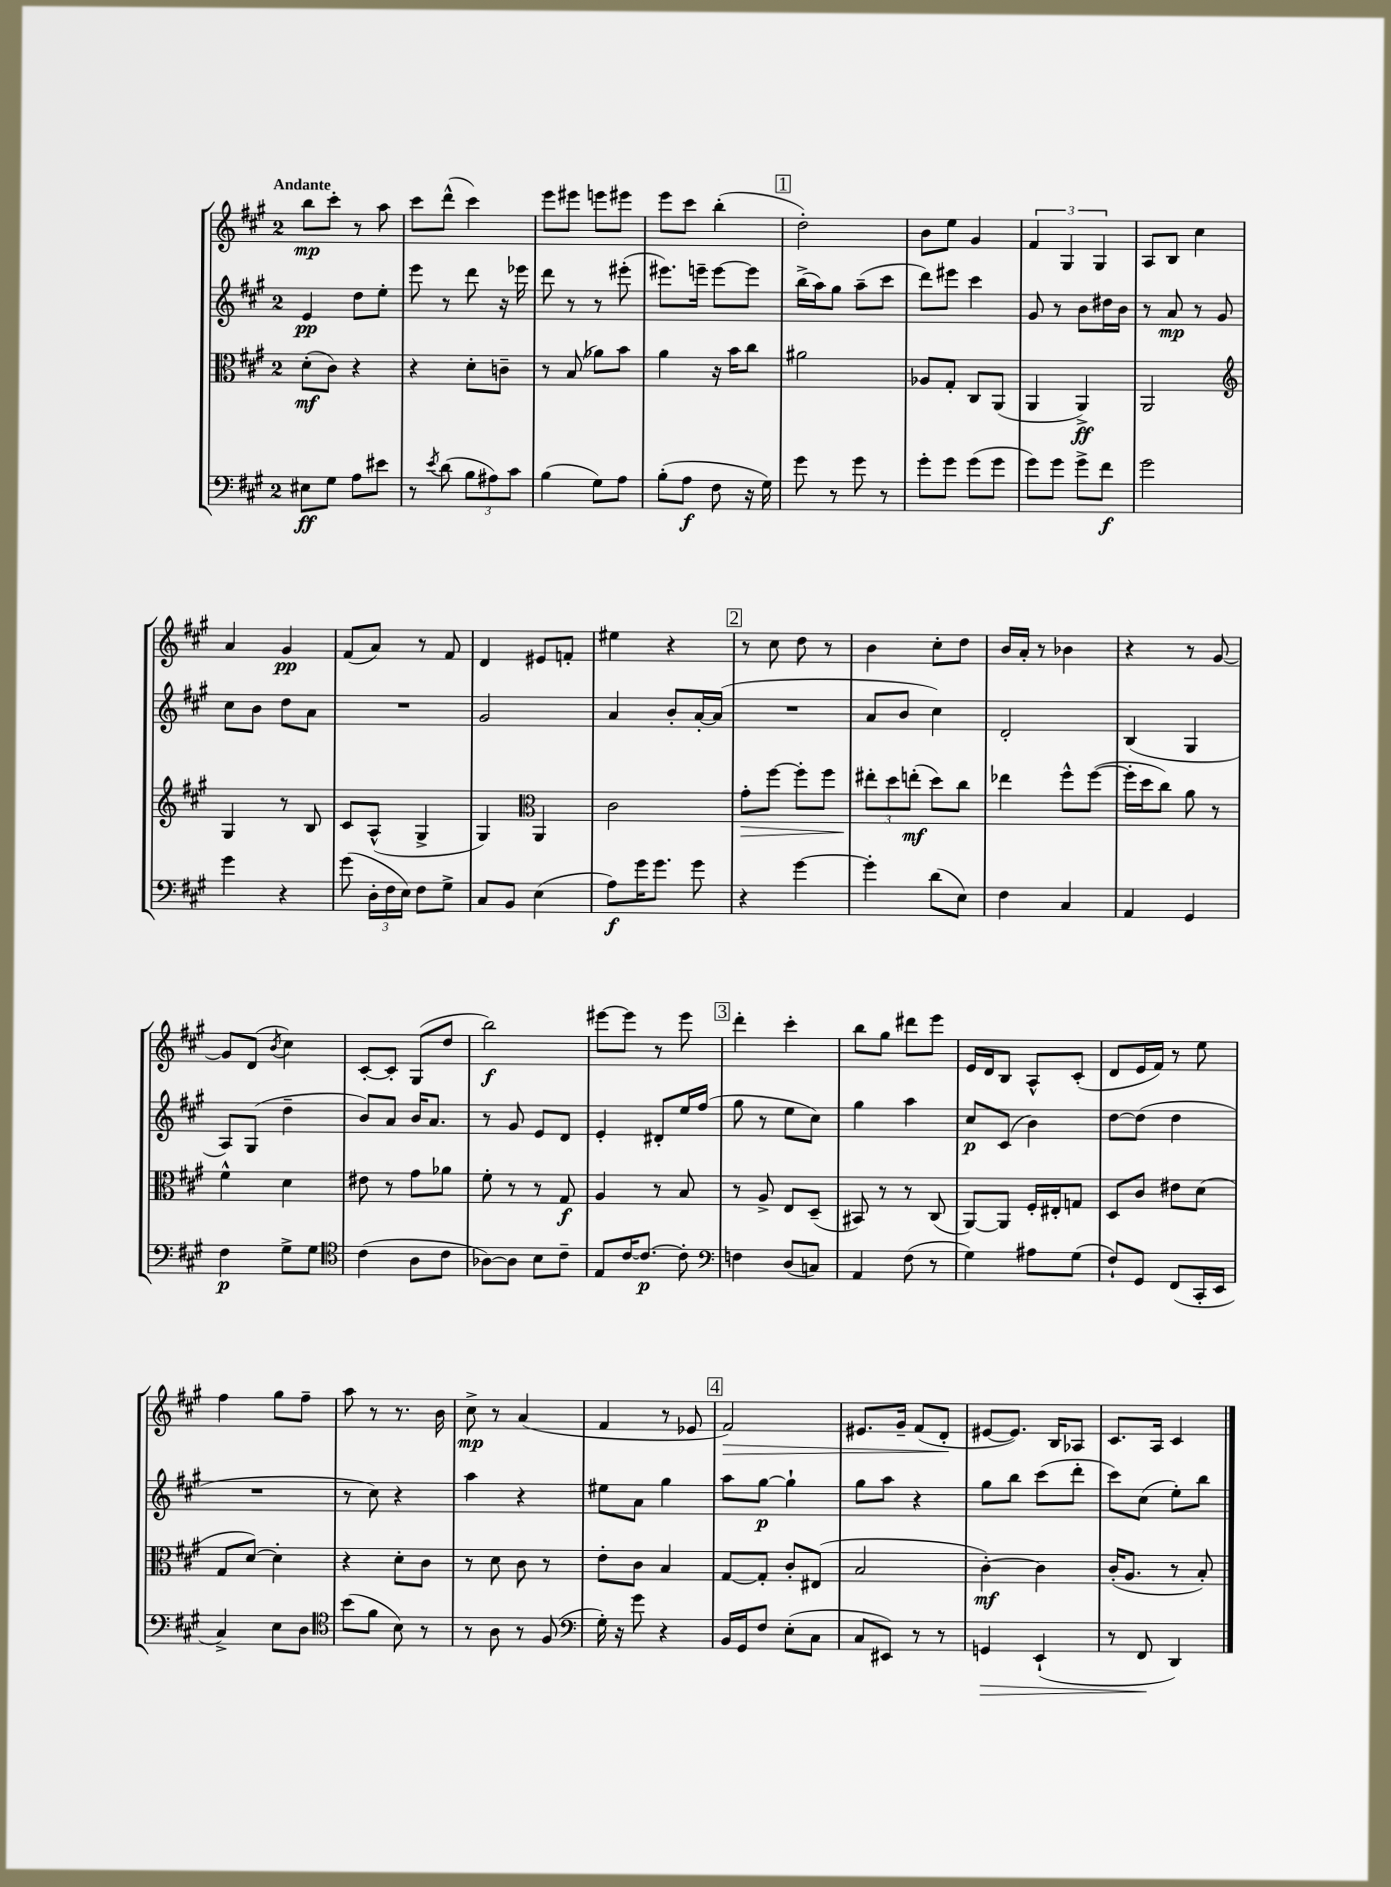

**kern	**dynam	**kern	**dynam	**kern	**dynam	**kern	**dynam
*part4	*part4	*part3	*part3	*part2	*part2	*part1	*part1
*staff4	*staff4	*staff3	*staff3	*staff2	*staff2	*staff1	*staff1
*clefF4	*	*clefC3	*	*clefG2	*	*clefG2	*
*k[f#c#g#]	*	*k[f#c#g#]	*	*k[f#c#g#]	*	*k[f#c#g#]	*
*M2/4	*	*M2/4	*	*M2/4	*	*M2/4	*
=1	=1	=1	=1	=1	=1	=1	=1
!	!	!	!	!	!	!LO:TX:a:B:t=Andante	!
8E#X\L	ff	(8d'\L	mf	4e/	pp	8bb\L	mp
8G#\J	.	8c#\J)	.	.	.	8ccc#'\J	.
8A\L	.	4r	.	8dd\L	.	8r	.
8e#X\J	.	.	.	8ee'\J	.	8aa\	.
=2	=2	=2	=2	=2	=2	=2	=2
8r	.	4r	.	8eee\	.	8ccc#\L	.
8qe/	.	.	.	.	.	.	.
(8d\	.	.	.	8r	.	(8ddd^^\J	.
12B\L	.	8d'\L	.	8ddd\	.	4ccc#\)	.
12A#X\)	.	.	.	.	.	.	.
.	.	8cn~\J	.	16r	.	.	.
12c#\J	.	.	.	.	.	.	.
.	.	.	.	16eee-X\	.	.	.
=3	=3	=3	=3	=3	=3	=3	=3
(4B\	.	8r	.	8ddd\	.	8eee\L	.
.	.	(8B/	.	8r	.	8eee#X\J	.
8G#\L)	.	8a-X\L)	.	8r	.	8eeen\L	.
8A\J	.	8b\J	.	(8eee#X'\	.	8eee#X\J	.
=4	=4	=4	=4	=4	=4	=4	=4
(8B'\L	.	4a\	.	8.eee#X\L)	.	8eee\L	.
8A\J	f	.	.	.	.	8ccc#\J	.
.	.	.	.	16eeen~\Jk	.	.	.
8F#\	.	16r	.	[8eee\L	.	(4bb'\	.
.	.	16b\KL	.	.	.	.	.
16r	.	8cc#\J	.	8eee\J]	.	.	.
16G#\)	.	.	.	.	.	.	.
!!LO:REH:place=s1:t=1
=5	=5	=5	=5	=5	=5	=5	=5
8g#\	.	2a#X\	.	(16bb^\LL	.	2dd'\)	.
.	.	.	.	16aa\J)	.	.	.
8r	.	.	.	8gg#\J	.	.	.
8g#\	.	.	.	(8aa~\L	.	.	.
8r	.	.	.	8ccc#\J	.	.	.
=6	=6	=6	=6	=6	=6	=6	=6
8g#'\L	.	8A-X/L	.	8ddd\L)	.	8b\L	.
8g#\J	.	8G#'/J	.	8eee#X\J	.	8ee\J	.
(8g#\L	.	8C#/L	.	4ccc#\	.	4g#/	.
8g#\J	.	(8AA/J	.	.	.	.	.
=7	=7	=7	=7	=7	=7	=7	=7
8g#\L)	.	4AA/	.	8g#/	.	6f#/	.
8g#\J	.	.	.	8r	.	.	.
.	.	.	.	.	.	6G#/	.
8g#^\L	.	4AA^/)	ff	8b\L	.	.	.
.	.	.	.	.	.	6G#/	.
8f#\J	f	.	.	16dd#X\L	.	.	.
.	.	.	.	16b\JJ	.	.	.
=8	=8	=8	=8	=8	=8	=8	=8
2g#\	.	2AA/	.	8r	.	8A/L	.
.	.	.	.	8a/	mp	8B/J	.
.	.	.	.	8r	.	4cc#\	.
.	.	.	.	8g#/	.	.	.
!!LO:LB:g=z
=9	=9	=9	=9	=9	=9	=9	=9
*	*	*clefG2	*	*	*	*	*
4g#\	.	4G#/	.	8cc#\L	.	4a/	.
.	.	.	.	8b\J	.	.	.
4r	.	8r	.	8dd\L	.	4g#/	pp
.	.	8B/	.	8a\J	.	.	.
=10	=10	=10	=10	=10	=10	=10	=10
(8g#\	.	8c#/L	.	2r	.	(8f#/L	.
24D'\LL	.	(8A^^/J	.	.	.	8a/J)	.
24F#\	.	.	.	.	.	.	.
24E\JJ)	.	.	.	.	.	.	.
8F#\L	.	4G#^/	.	.	.	8r	.
8G#^\J	.	.	.	.	.	8f#/	.
=11	=11	=11	=11	=11	=11	=11	=11
8C#/L	.	4G#/)	.	2g#/	.	4d/	.
8BB/J	.	.	.	.	.	.	.
*	*	*clefC3	*	*	*	*	*
(4E\	.	4AA/	.	.	.	8e#X/L	.
.	.	.	.	.	.	8fn'/J	.
=12	=12	=12	=12	=12	=12	=12	=12
8A\L)	f	2c#\	.	4a/	.	4ee#X\	.
16g#\K	.	.	.	.	.	.	.
8.g#\J	.	.	.	.	.	.	.
.	.	.	.	8b'/L	.	4r	.
8g#\	.	.	.	[16a'/L	.	.	.
.	.	.	.	(16a/JJ]	.	.	.
!!LO:REH:place=s1:t=2
=13	=13	=13	=13	=13	=13	=13	=13
!	!	!	!LO:HP:b	!	!	!	!
4r	.	8g#'\L	>	2r	.	8r	.
.	.	[8ff#\J	.	.	.	8cc#\	.
[4g#\	.	8ff#'\L]	.	.	.	8dd\	.
.	.	8ff#\J	.	.	.	8r	.
=14	=14	=14	=14	=14	=14	=14	=14
4g#'\]	.	12ee#X'\L	.	8a/L	.	4b\	.
.	.	12dd\	]	.	.	.	.
.	.	.	.	8b/J	.	.	.
.	.	(12een'\J	mf	.	.	.	.
(8d\L	.	8dd\L)	.	4cc#\)	.	8cc#'\L	.
8E\J)	.	8cc#\J	.	.	.	8dd\J	.
=15	=15	=15	=15	=15	=15	=15	=15
4F#\	.	4ee-X\	.	2d'/	.	16b/LL	.
.	.	.	.	.	.	16a'/JJ	.
.	.	.	.	.	.	8r	.
4C#/	.	8ff#^^\L	.	.	.	4b-X\	.
.	.	([8ff#\J	.	.	.	.	.
=16	=16	=16	=16	=16	=16	=16	=16
4AA/	.	16ff#'\LL]	.	(4B/	.	4r	.
.	.	16dd\J	.	.	.	.	.
.	.	8cc#\J)	.	.	.	.	.
4GG#/	.	8a\	.	4G#/	.	8r	.
.	.	8r	.	.	.	[8g#/	.
!!LO:LB:g=z
=17	=17	=17	=17	=17	=17	=17	=17
4F#\	p	4f#^^\	.	8A/L)	.	8g#/L]	.
.	.	.	.	(8G#/J	.	(8d/J	.
.	.	.	.	.	.	8qb/	.
8G#^\L	.	4d\	.	4dd~\	.	4cc#\)	.
8G#\J	.	.	.	.	.	.	.
=18	=18	=18	=18	=18	=18	=18	=18
*clefC4	*	*	*	*	*	*	*
(4c#\	.	8e#X\	.	8b/L)	.	[8c#'/L	.
.	.	8r	.	8a/J	.	8c#'/J]	.
8A\L	.	8g#\L	.	16b/KL	.	(8G#/L	.
.	.	.	.	8.a/J	.	.	.
8c#\J	.	8a-X\J	.	.	.	8dd/J	.
=19	=19	=19	=19	=19	=19	=19	=19
[8A-X\L)	.	8f#'\	.	8r	.	2bb\)	f
8A-\J]	.	8r	.	8g#/	.	.	.
8B\L	.	8r	.	8e/L	.	.	.
8c#~\J	.	8G#/	f	8d/J	.	.	.
=20	=20	=20	=20	=20	=20	=20	=20
8E/L	.	4A/	.	4e'/	.	[8eee#X\L	.
[16c#/K	.	.	.	.	.	8eee#\J]	.
8.c#/J_	p	.	.	.	.	.	.
.	.	8r	.	8d#X'/L	.	8r	.
8c#'\]	.	8B/	.	16ee/L	.	8eee#\	.
.	.	.	.	(16ff#/JJ	.	.	.
!!LO:REH:place=s1:t=3
=21	=21	=21	=21	=21	=21	=21	=21
*clefF4	*	*	*	*	*	*	*
4Fn\	.	8r	.	8gg#\	.	4ddd'\	.
.	.	8A^/	.	8r	.	.	.
(8D/L	.	8E/L	.	8ee\L	.	4ccc#'\	.
8Cn/J)	.	(8D~/J	.	8cc#\J)	.	.	.
=22	=22	=22	=22	=22	=22	=22	=22
4AA/	.	8BB#X/)	.	4gg#\	.	8bb\L	.
.	.	8r	.	.	.	8gg#\J	.
(8F#\	.	8r	.	4aa\	.	8ddd#X\L	.
8r	.	(8C#/	.	.	.	8eee\J	.
=23	=23	=23	=23	=23	=23	=23	=23
4G#\)	.	[8AA/L)	.	8cc#/L	p	16e/LL	.
.	.	.	.	.	.	16d/J	.
.	.	8AA/J]	.	(8c#/J	.	8B/J	.
8A#X\L	.	16F#'/LL	.	4b\)	.	8A^^/L	.
.	.	16E#X'/J	.	.	.	.	.
(8G#\J	.	8Gn/J	.	.	.	(8c#'/J	.
=24	=24	=24	=24	=24	=24	=24	=24
8F#`/L)	.	8D/L	.	[8dd\L	.	8d/L	.
8GG#/J	.	8c#/J	.	(8dd\J]	.	16e/L	.
.	.	.	.	.	.	16f#/JJ)	.
(8FF#/L	.	8e#X\L	.	4dd\	.	8r	.
16CC#'/L	.	(8d\J	.	.	.	8ee\	.
16EE/JJ	.	.	.	.	.	.	.
!!LO:LB:g=z
=25	=25	=25	=25	=25	=25	=25	=25
4C#^/)	.	8G#/L	.	2r	.	4ff#\	.
.	.	[8d/J)	.	.	.	.	.
8E\L	.	4d'\]	.	.	.	8gg#\L	.
8D\J	.	.	.	.	.	8ff#~\J	.
=26	=26	=26	=26	=26	=26	=26	=26
*clefC4	*	*	*	*	*	*	*
(8b\L	.	4r	.	8r	.	8aa\	.
8f#\J	.	.	.	8cc#\)	.	8r	.
8B\)	.	8d'\L	.	4r	.	8.r	.
8r	.	8c#\J	.	.	.	.	.
.	.	.	.	.	.	16b\	.
=27	=27	=27	=27	=27	=27	=27	=27
8r	.	8r	.	4aa\	.	8cc#^\	mp
8A\	.	8d\	.	.	.	8r	.
8r	.	8c#\	.	4r	.	(4a/	.
(8F#/	.	8r	.	.	.	.	.
=28	=28	=28	=28	=28	=28	=28	=28
*clefF4	*	*	*	*	*	*	*
16G#'\)	.	8e'\L	.	8ee#X\L	.	4f#/	.
16r	.	.	.	.	.	.	.
8g#\	.	8c#\J	.	8a\J	.	.	.
4r	.	4B/	.	4gg#\	.	8r	.
.	.	.	.	.	.	8e-X/	.
!!LO:REH:place=s1:t=4
=29	=29	=29	=29	=29	=29	=29	=29
!	!	!	!	!	!	!	!LO:HP:b
16BB/LL	.	[8G#/L	.	8aa\L	.	2f#/)	>
16GG#/J	.	.	.	.	.	.	.
8F#/J	.	8G#'/J]	.	[8gg#\J	p	.	.
(8E'\L	.	8c#'/L	.	4gg#`\]	.	.	.
8C#\J	.	(8E#X/J	.	.	.	.	.
=30	=30	=30	=30	=30	=30	=30	=30
8C#/L	.	2B/	.	8gg#\L	.	8.e#X/L	.
8EE#X/J)	.	.	.	8aa\J	.	.	.
.	.	.	.	.	.	16g#~/Jk	.
8r	.	.	.	4r	.	(8f#/L	.
8r	.	.	.	.	.	8d'/J	.
.	.	.	.	.	.	.	]
=31	=31	=31	=31	=31	=31	=31	=31
!	!LO:HP:b	!	!	!	!	!	!
4GGn/	>	[4c#'\)	mf	8gg#\L	.	[8e#X/L	.
.	.	.	.	8bb\J	.	8.e#/J])	.
(4EE`/	.	4c#\]	.	(8ccc#\L	.	.	.
.	.	.	.	.	.	16B/KL	.
.	.	.	.	8ddd'\J	.	8A-X/J	.
=32	=32	=32	=32	=32	=32	=32	=32
8r	.	(16c#'/KL	.	8ccc#\L)	.	8.c#/L	.
.	.	8.A/J	.	.	.	.	.
8FF#/	.	.	.	(8cc#\J	.	.	.
.	.	.	.	.	.	16A/Jk	.
4DD/)	]	8r	.	8ee'\L)	.	4c#/	.
.	.	8B'/)	.	8bb\J	.	.	.
==	==	==	==	==	==	==	==
*-	*-	*-	*-	*-	*-	*-	*-
